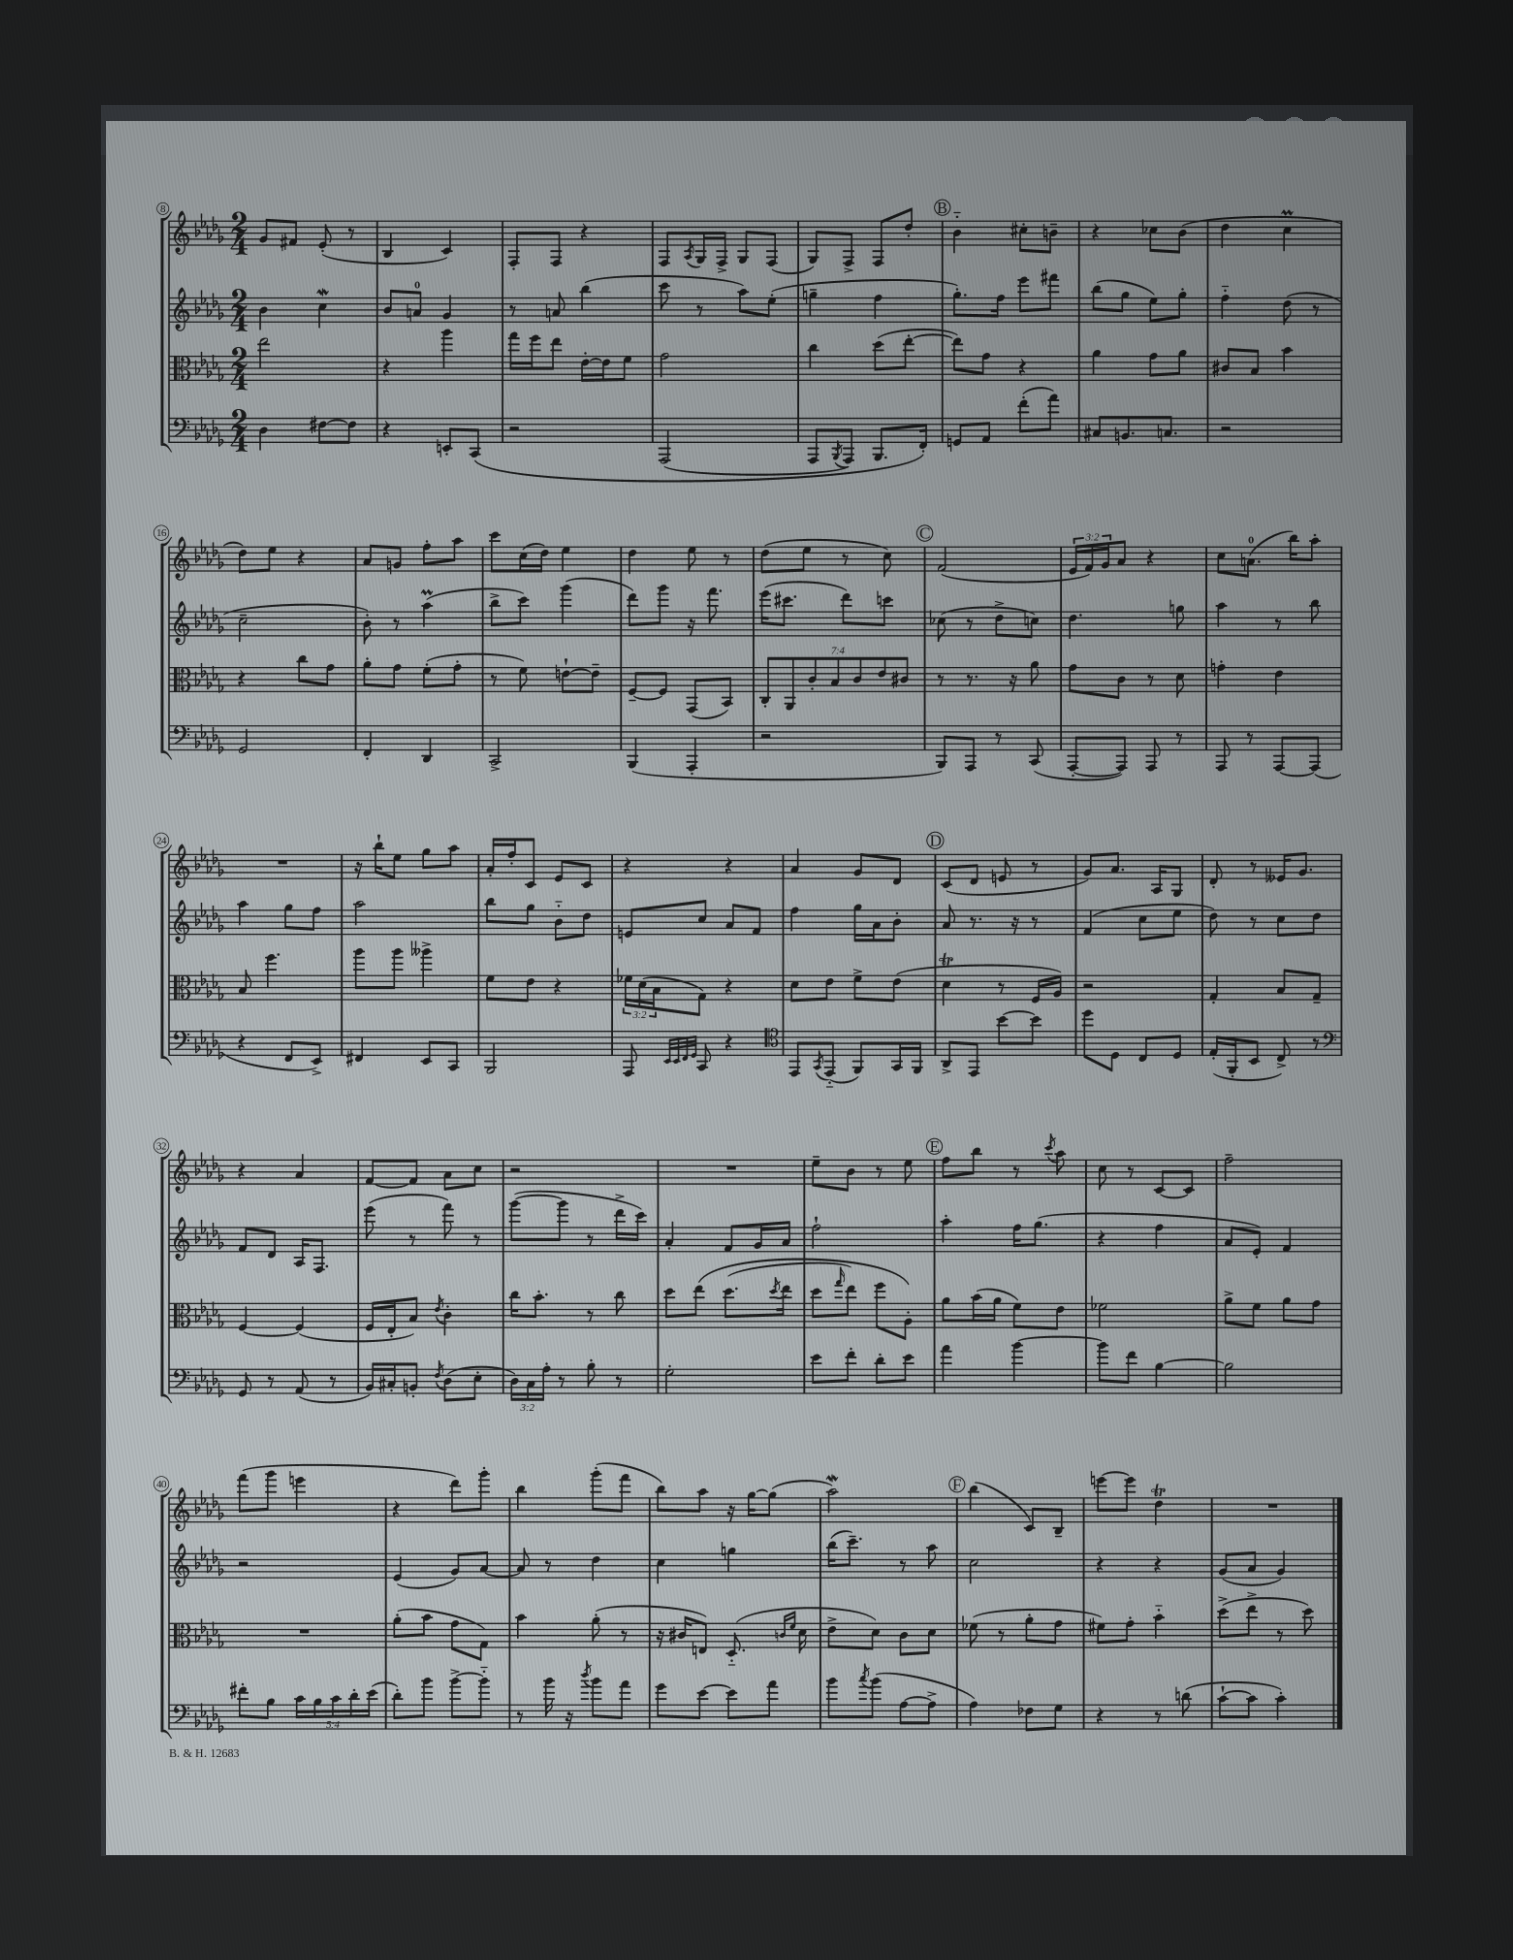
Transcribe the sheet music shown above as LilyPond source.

<<
\new StaffGroup <<
\new Staff = "s0" {
    \clef treble \key des \major \numericTimeSignature \time 2/4 \override Staff.TupletNumber.text = #tuplet-number::calc-fraction-text
    ges'8 fis'8 ees'8-.( r8 |
    bes4 c'4) |
    f8-. f8 r4 |
    f8 \acciaccatura { aes8 } ges16 f16-> ges8 f8( |
    ges8) f8-> f8 des''8-. |
    \mark \markup { \circle "B" } bes'4-_ cis''8-. b'8-- |
    r4 ces''8 bes'8( |
    des''4 c''4\prall |
    des''8) ees''8 r4 |
    aes'8 g'8 f''8-. aes''8 |
    c'''8 c''16( des''16) ees''4 |
    des''4 ees''8 r8 |
    des''8( ees''8 r8 c''8) |
    \mark \markup { \circle "C" } f'2( |
    \tuplet 3/2 { ees'16 f'16) ges'16 } aes'8 r4 |
    c''8 a'8.-0( bes''16) aes''8-. |
    R2 |
    r16 bes''16-! ees''8 ges''8 aes''8 |
    aes'16-. f''16-. c'8 ees'8 c'8 |
    r4 r4 |
    aes'4 ges'8 des'8 |
    \mark \markup { \circle "D" } c'8( des'8 e'8 r8 |
    ges'8) aes'8. aes16 ges8 |
    des'8-. r8 eeses'16 ges'8. |
    r4 aes'4 |
    f'8~ f'8 aes'8 c''8 |
    r2 |
    R2 |
    ees''8-- bes'8 r8 ees''8 |
    \mark \markup { \circle "E" } f''8 bes''8 r8 \acciaccatura { c'''8 } aes''8 |
    c''8 r8 c'8~ c'8 |
    f''2-- |
    f'''8( ges'''8 e'''4 |
    r4 des'''8) ges'''8-. |
    bes''4 ges'''8-.( f'''8 |
    bes''8) aes''8 r16 ges''16~ ges''8( |
    aes''2\mordent) |
    \mark \markup { \circle "F" } bes''4( c'8) bes8-- |
    e'''8~ e'''8 des''4\trill |
    R2 \bar "|." |
}
\new Staff = "s1" {
    \clef treble \key des \major \numericTimeSignature \time 2/4
    bes'4 c''4\mordent |
    bes'8 a'8-0 ges'4 |
    r8 a'8 bes''4( |
    c'''8 r8 aes''8) ees''8-.( |
    g''4-- f''4 |
    \mark \markup { \circle "B" } ges''8.-.) f''16 ees'''8 fis'''8 |
    bes''8( ges''8 ees''8) ges''8-. |
    f''4-_ des''8( r8 |
    c''2-- |
    bes'8-.) r8 aes''4\prall( |
    bes''8-> c'''8) ges'''4( |
    des'''8) ges'''8 r16 f'''8. |
    ees'''16( cis'''8. des'''8) c'''8 |
    \mark \markup { \circle "C" } ces''8( r8 des''8-> c''8) |
    des''4. g''8 |
    aes''4 r8 bes''8 |
    aes''4 ges''8 f''8 |
    aes''2 |
    bes''8 ges''8 bes'8-_ des''8 |
    e'8 c''8 aes'8 f'8 |
    f''4 ges''16 aes'16 bes'8-. |
    \mark \markup { \circle "D" } aes'8 r8. r16 r8 |
    f'4( c''8 ees''8 |
    des''8) r8 c''8 des''8 |
    f'8 des'8 aes16 f8. |
    ees'''8( r8 f'''8) r8 |
    ges'''8~( ges'''8 r8 des'''16-> c'''16) |
    aes'4-. f'8 ges'16 aes'16 |
    f''2-! |
    \mark \markup { \circle "E" } aes''4-. f''16 ges''8.( |
    r4 f''4 |
    aes'8 ees'8-.) f'4 |
    r2 |
    ees'4( ges'8) aes'8~ |
    aes'8 r8 des''4 |
    c''4 g''4 |
    bes''16( c'''8.--) r8 aes''8 |
    \mark \markup { \circle "F" } c''2 |
    r4 r4 |
    ges'8( aes'8 ges'4) \bar "|." |
}
\new Staff = "s2" {
    \clef alto \key des \major \numericTimeSignature \time 2/4 \override Staff.TupletNumber.text = #tuplet-number::calc-fraction-text
    ees''2 |
    r4 aes''4 |
    ges''16 f''16 ees''8 ees'16~-. ees'16 f'8 |
    ges'2 |
    c''4 des''8( ees''8~-. |
    \mark \markup { \circle "B" } ees''8) ges'8 r4 |
    aes'4 ges'8 aes'8 |
    cis'8 bes8 bes'4 |
    r4 c''8 ges'8 |
    aes'8-. ges'8 f'8-.( ges'8-. |
    r8 f'8) e'8~-! e'8-- |
    f8~-- f8 ges,8( bes,8) |
    \tuplet 7/4 { c8-. aes,8 c'8-. bes8 c'8 ees'8 cis'8 } |
    \mark \markup { \circle "C" } r8 r8. r16 aes'8 |
    ges'8 c'8 r8 des'8 |
    g'4-. ees'4 |
    bes8 f''4. |
    aes''8 aes''8 aeses''4-> |
    f'8 ees'8 r4 |
    \tuplet 3/2 { fes'16 des'16( bes16 } ges8) r4 |
    des'8 ees'8 f'8-> ees'8( |
    \mark \markup { \circle "D" } des'4\trill r8 f16 aes16) |
    r2 |
    ges4-. bes8 ges8-- |
    f4~ f4( |
    f16 ees16-. bes8) \acciaccatura { ees'8 } c'4-. |
    c''16 bes'8.-. r8 c''8 |
    des''8 ees''8\( des''8.( \acciaccatura { des''8 } ees''16 |
    des''8 \grace { ges''16 } ees''8) f''8 aes8-.\) |
    \mark \markup { \circle "E" } aes'8 bes'16( aes'16 f'8) ees'8 |
    fes'2 |
    aes'8-> f'8 aes'8 ges'8 |
    R2 |
    aes'8-.( bes'8 ges'8 ges8) |
    bes'4 aes'8-.( r8 |
    r16 cis'16 e8) des8.-_( \grace { c'16 f'16 } des'16 |
    ees'8-> des'8) c'8 des'8 |
    \mark \markup { \circle "F" } fes'8( r8 aes'8-. ges'8 |
    fis'8) ges'8-. bes'4-_ |
    des''8->( ees''8-> r8 des''8) \bar "|." |
}
\new Staff = "s3" {
    \clef bass \key des \major \numericTimeSignature \time 2/4 \override Staff.TupletNumber.text = #tuplet-number::calc-fraction-text
    des4 fis8~ fis8 |
    r4 e,8-. c,8\( |
    r2 |
    aes,,2( |
    aes,,8 \acciaccatura { bes,,8 } aes,,8) bes,,8. f,16-.\) |
    \mark \markup { \circle "B" } g,8 aes,8 f'8-.( aes'8) |
    cis8 b,8. c8. |
    r2 |
    ges,2 |
    f,4-. des,4 |
    c,2-> |
    bes,,4( aes,,4-. |
    r2 |
    \mark \markup { \circle "C" } bes,,8) aes,,8 r8 c,8( |
    aes,,8~-. aes,,8) aes,,8 r8 |
    aes,,8 r8 aes,,8~ aes,,8( |
    r4 f,8 ees,8->) |
    fis,4 ees,8 c,8 |
    bes,,2 |
    aes,,8 \grace { ees,32 ees,32 f,32 ges,32 } c,8 r4 |
    \clef tenor ees,8 \acciaccatura { ges,8 } ees,8-_( f,8) ges,16 f,16 |
    \mark \markup { \circle "D" } aes,8-> ees,8 bes'8~ bes'8 |
    des''8 des8 c8 des8 |
    ees16-.( f,16-. bes,8 c8->) r8 |
    \clef bass ges,8 r8 aes,8( r8 |
    bes,16) cis16-. b,8-. \acciaccatura { f8 } des8( ees8-. |
    \tuplet 3/2 { des16) c16 aes16-. } r8 bes8-. r8 |
    ges2-. |
    ees'8 f'8-. des'8-. ees'8 |
    \mark \markup { \circle "E" } aes'4 bes'4~ |
    bes'8 f'8 bes4~ |
    bes2 |
    fis'8-. bes8 \tuplet 5/4 { c'16 bes16 c'16 des'16-. ees'16( } |
    des'8-.) bes'8 bes'8~-> bes'8-_ |
    r8 bes'16 r16 \acciaccatura { des''8 } bes'8 aes'8 |
    ges'8 ees'8~ ees'8 aes'8 |
    bes'8 \acciaccatura { c''8 } bes'8( aes8~ aes8-> |
    \mark \markup { \circle "F" } aes4) fes8 ges8 |
    r4 r8 d'8( |
    c'8~-! c'8 c'4-.) \bar "|." |
}
>>
>>
\layout { \context { \Score currentBarNumber = #8 \override BarNumber.stencil = #(make-stencil-circler 0.1 0.3 ly:text-interface::print) } }
